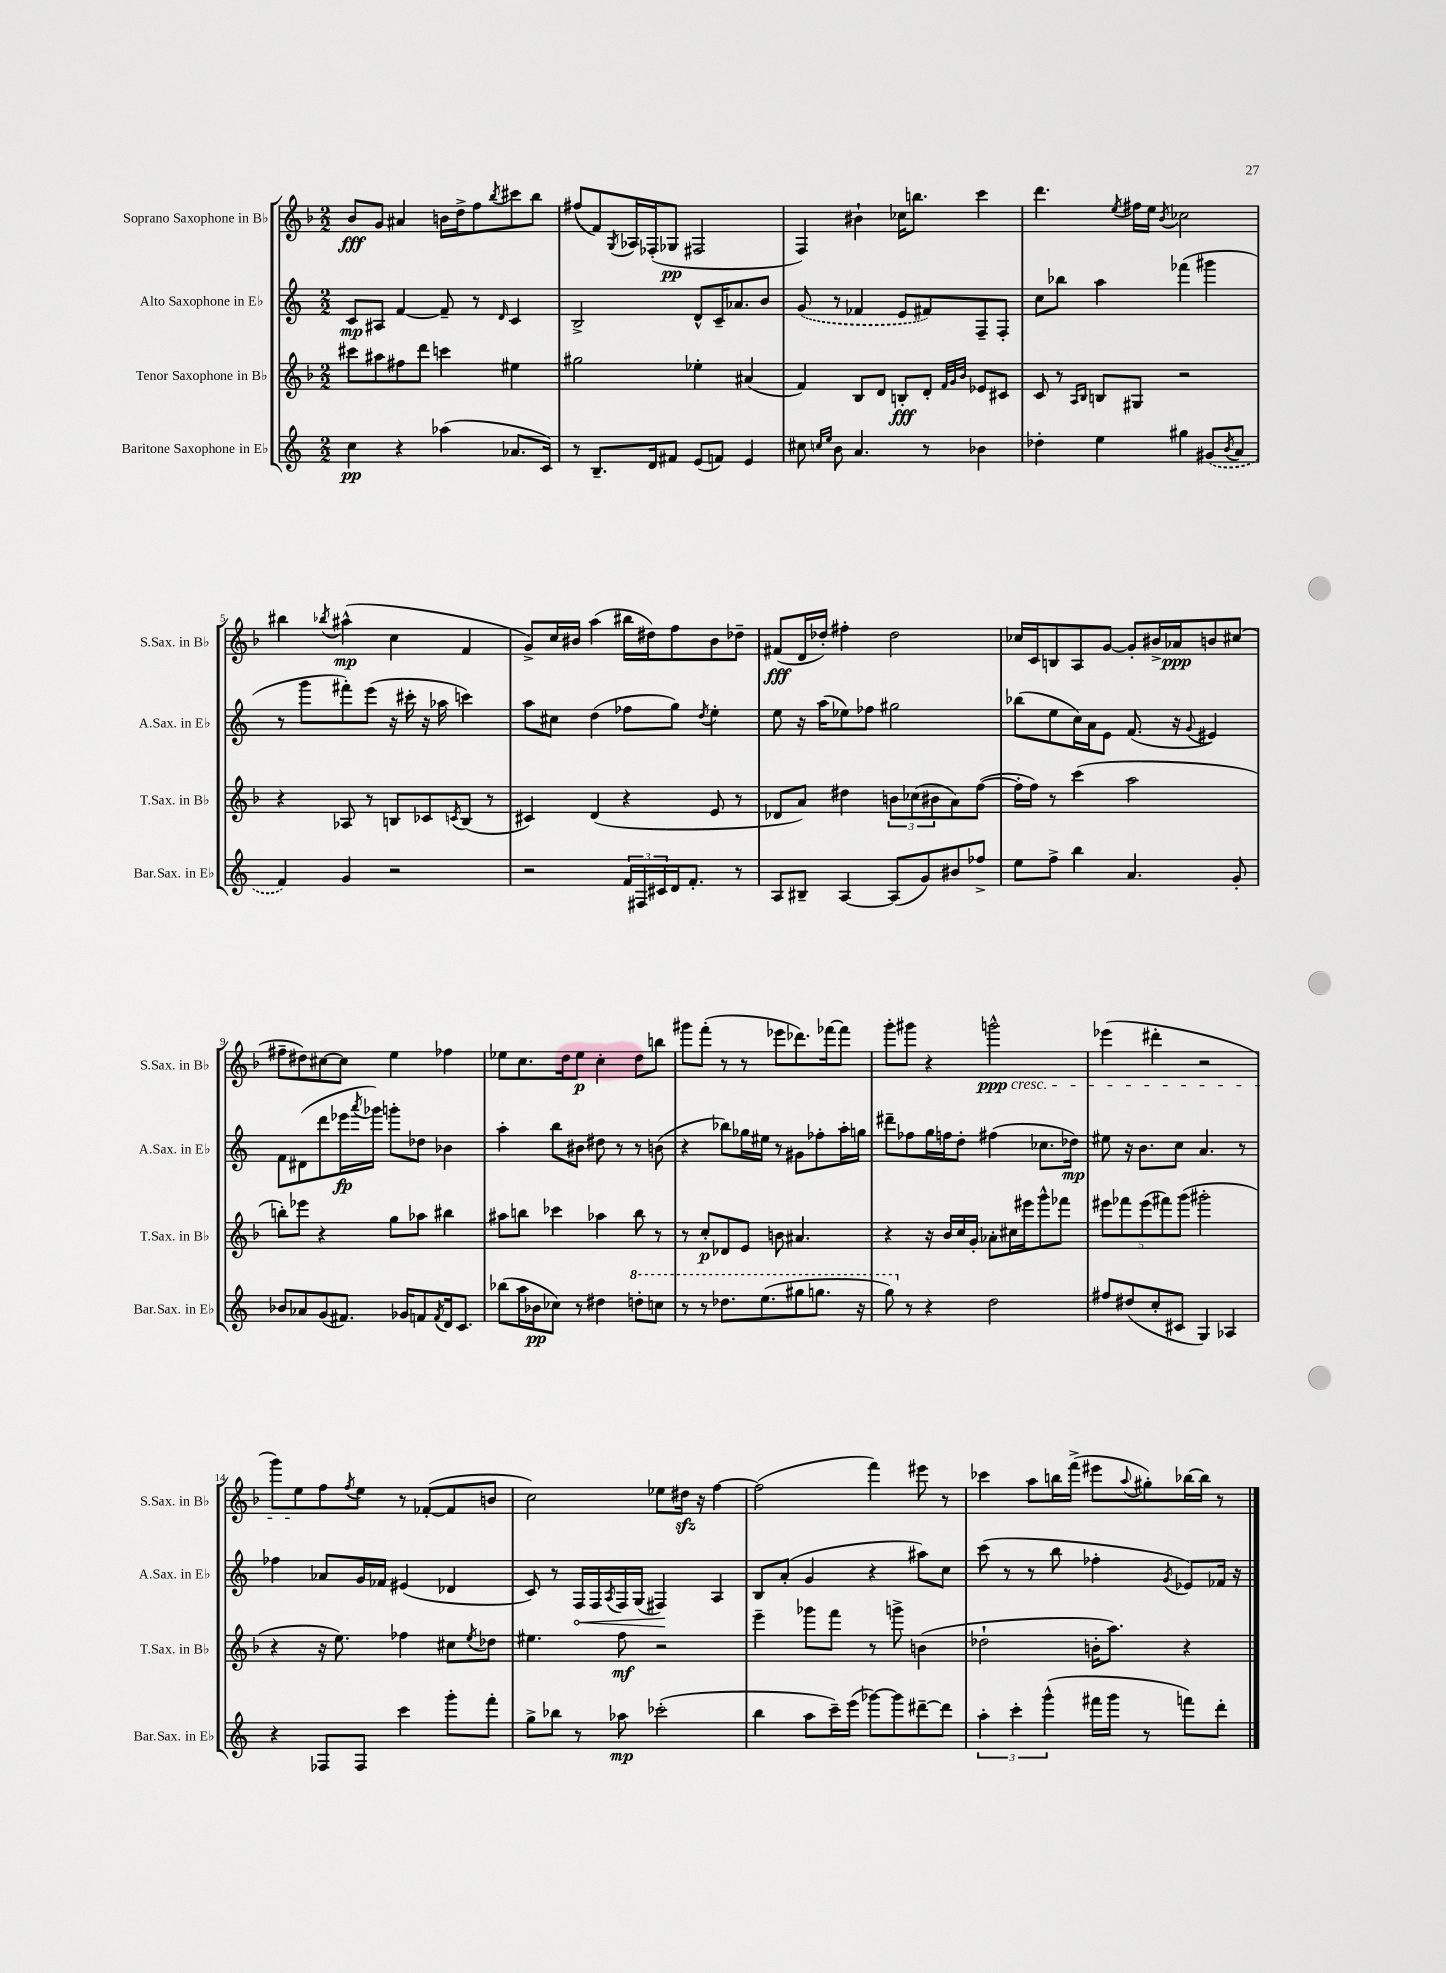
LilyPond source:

<<
\new StaffGroup <<
\new Staff = "s0" \with { instrumentName = "Soprano Saxophone in Bb" shortInstrumentName = "S.Sax. in Bb" } {
    \clef treble \key f \major \numericTimeSignature \time 2/2
    bes'8\fff g'8 ais'4 b'16 d''16-> f''8 \acciaccatura { bes''8 } cis'''8 bes''8 |
    fis''8( f'8) \acciaccatura { g8 } aes16 fes16-.( ges8\pp fis2 |
    f4) bis'4-! ces''16 b''8. c'''4 |
    d'''4. \acciaccatura { e''8 } fis''16 e''16 \acciaccatura { bes'8 } ces''2 |
    bis''4 \acciaccatura { bes''8 } ais''4-^\mp( c''4 f'4 |
    g'8->) c''16 bis'16 a''4( bis''16 dis''16) f''8 bis'8 des''8-- |
    fis'8\fff( d'16 des''16-.) fis''4-. des''2 |
    ces''16 c'16 b8 a8 g'8~ g'8-. bis'16-> aes'16\ppp b'8 cis''8( |
    fis''8-- dis''8) cis''8~ cis''8 e''4 fes''4 |
    ees''8 c''8. d''16 ees''8\p c''4-. d''8 b''8 |
    gis'''8 f'''8-.( r8 r8 ees'''8 des'''8.) fes'''16~ fes'''8 |
    g'''8-. gis'''8 r4 g'''2-^\ppp\cresc |
    ees'''4( dis'''4-. r2 |
    g'''8) e''8\! f''8 \acciaccatura { f''8 } e''8 r8 fes'8~-.( fes'8 b'8 |
    c''2) ees''8 dis''16\sfz r16 f''4~ |
    f''2( f'''4) eis'''8 r8 |
    ces'''4 a''8 b''16 f'''16->( eis'''8 \appoggiatura { a''8 } gis''8-.) bes''16~ bes''16 r8 \bar "|." |
}
\new Staff = "s1" \with { instrumentName = "Alto Saxophone in Eb" shortInstrumentName = "A.Sax. in Eb" } {
    \clef treble \key c \major \numericTimeSignature \time 2/2
    c'8\mp ais8 f'4~ f'8-- r8 \grace { d'16 } c'4 |
    b2-> d'8-^ c'16-- aes'8. b'8 |
    \once \slurDashed g'8( r8 fes'4 e'8 fis'8) f8-- f8-. |
    c''8 bes''8 a''4 fes'''4( gis'''4 |
    r8 g'''8 fis'''8-.) e'''8( r16 cis'''16-. r16 aes''16 c'''4) |
    a''8 cis''8 d''4( fes''8 g''8) \acciaccatura { d''8 } e''4-. |
    e''8 r16 a''16( ees''8) fes''8 gis''2 |
    bes''8( e''8 c''16) a'16 e'8 f'8.( r16 \appoggiatura { g'8 } eis'4) |
    f'8 dis'8( d'''8 ees'''16\fp \acciaccatura { a'''8 } ges'''16) g'''8-. des''8 bes'4 |
    a''4-. b''8 bis'8 dis''8 r8 r8 b'8( |
    r4 bes''8) ges''16 eis''16 r8 gis'8 fes''8-. a''16-. g''16 |
    dis'''8-- fes''8 g''16 f''16 d''8-. fis''4( ces''8. des''16\mp) |
    eis''8 r16 b'8. c''8 a'4. r8 |
    fes''4 aes'8 g'16 fes'16 eis'4( des'4 |
    c'8) r8 \once \override Hairpin.circled-tip = ##t f16\< f16 \acciaccatura { a8 } f16 g16( fis4\!) a4 |
    b8 a'8-.( g'4 r4 ais''8) c''8 |
    c'''8( r8 r8 b''8 fes''4-. \acciaccatura { g'8 } ees'8) fes'16 r16 \bar "|." |
}
\new Staff = "s2" \with { instrumentName = "Tenor Saxophone in Bb" shortInstrumentName = "T.Sax. in Bb" } {
    \clef treble \key f \major \numericTimeSignature \time 2/2
    cis'''8 ais''8 fis''8 d'''8 c'''4 eis''4 |
    gis''2 ees''4-. ais'4( |
    f'4) bes8 d'8 b8-.\fff d'8-. \grace { f'32 g'32 bes'32 } ees'8 cis'8 |
    c'8 r8 \grace { a16 bes16 } b8 gis8 r2 |
    r4 aes8 r8 b8 ces'8 \acciaccatura { c'8 } b8( r8 |
    cis'4) d'4( r4 e'8 r8 |
    des'8 a'8) dis''4 \tuplet 3/2 { b'8 ces''8( bis'8 } a'8) f''8~( |
    f''16-. f''16) r8 c'''4( a''2 |
    b''8-.) ees'''8 r4 g''8 aes''8 bis''4 |
    ais''8 b''8 ces'''4 aes''4 b''8 r8 |
    r8 c''8-.\p des'8 e'8 b'8 ais'4. |
    r4 r16 bes'16 c''16 g'16-. aes'8-. cis''16 eis'''16 g'''8-^ fes'''8 |
    \tuplet 5/4 { eis'''8 fes'''8 eis'''8( fis'''8) g'''8( } gis'''2-. |
    r4 r16 e''8.) fes''4 cis''8 \acciaccatura { e''8 } des''8 |
    eis''4. f''8\mf r2 |
    e'''4-- ges'''8 f'''8 r8 g'''8-> b'4( |
    des''2-! b'16-. a''8.) r4 \bar "|." |
}
\new Staff = "s3" \with { instrumentName = "Baritone Saxophone in Eb" shortInstrumentName = "Bar.Sax. in Eb" } {
    \clef treble \key c \major \numericTimeSignature \time 2/2
    c''4\pp r4 aes''4( aes'8. c'16) |
    r8 b8.-- d'16 fis'8 e'8( f'8) e'4 |
    cis''8 \grace { c''16 e''16 } b'8 a'4. r8 bes'4 |
    des''4-. e''4 gis''4 \once \slurDashed gis'8( \acciaccatura { b'8 } a'8 |
    f'4) g'4 r2 |
    r2 \tuplet 3/2 { f'16 fis16 cis'16 } d'16 f'8.-. r8 |
    a8 bis8-- a4~ a8( g'8) bis'8 fes''8-> |
    e''8 f''8-> b''4 a'4. g'8-. |
    bes'8 aes'8 g'8( fis'8.) ges'16 f'8 \acciaccatura { f'8 } d'16 c'8. |
    bes''8( a''16 bes'16\pp ces''8) r8 dis''4 \ottava #1 d'''!8-. c'''!8 |
    r8 r8 des'''8. e'''8.( gis'''8 g'''8. r16 |
    g'''8) \ottava #0 r8 r4 d''2 |
    fis''8 dis''8( c''8-. cis'8 g4) aes4 |
    r4 fes8 fes8 c'''4 g'''8-. f'''8-. |
    g''8-> bes''8 r8 aes''8\mp ces'''2-.( |
    b''4 a''8 c'''16--) e'''16( ges'''8~) ges'''8 dis'''8~-- dis'''8 |
    \tuplet 3/2 { a''4-. c'''4-. g'''4-^( } fis'''16 g'''16 r8 f'''8) d'''8-. \bar "|." |
}
>>
>>
